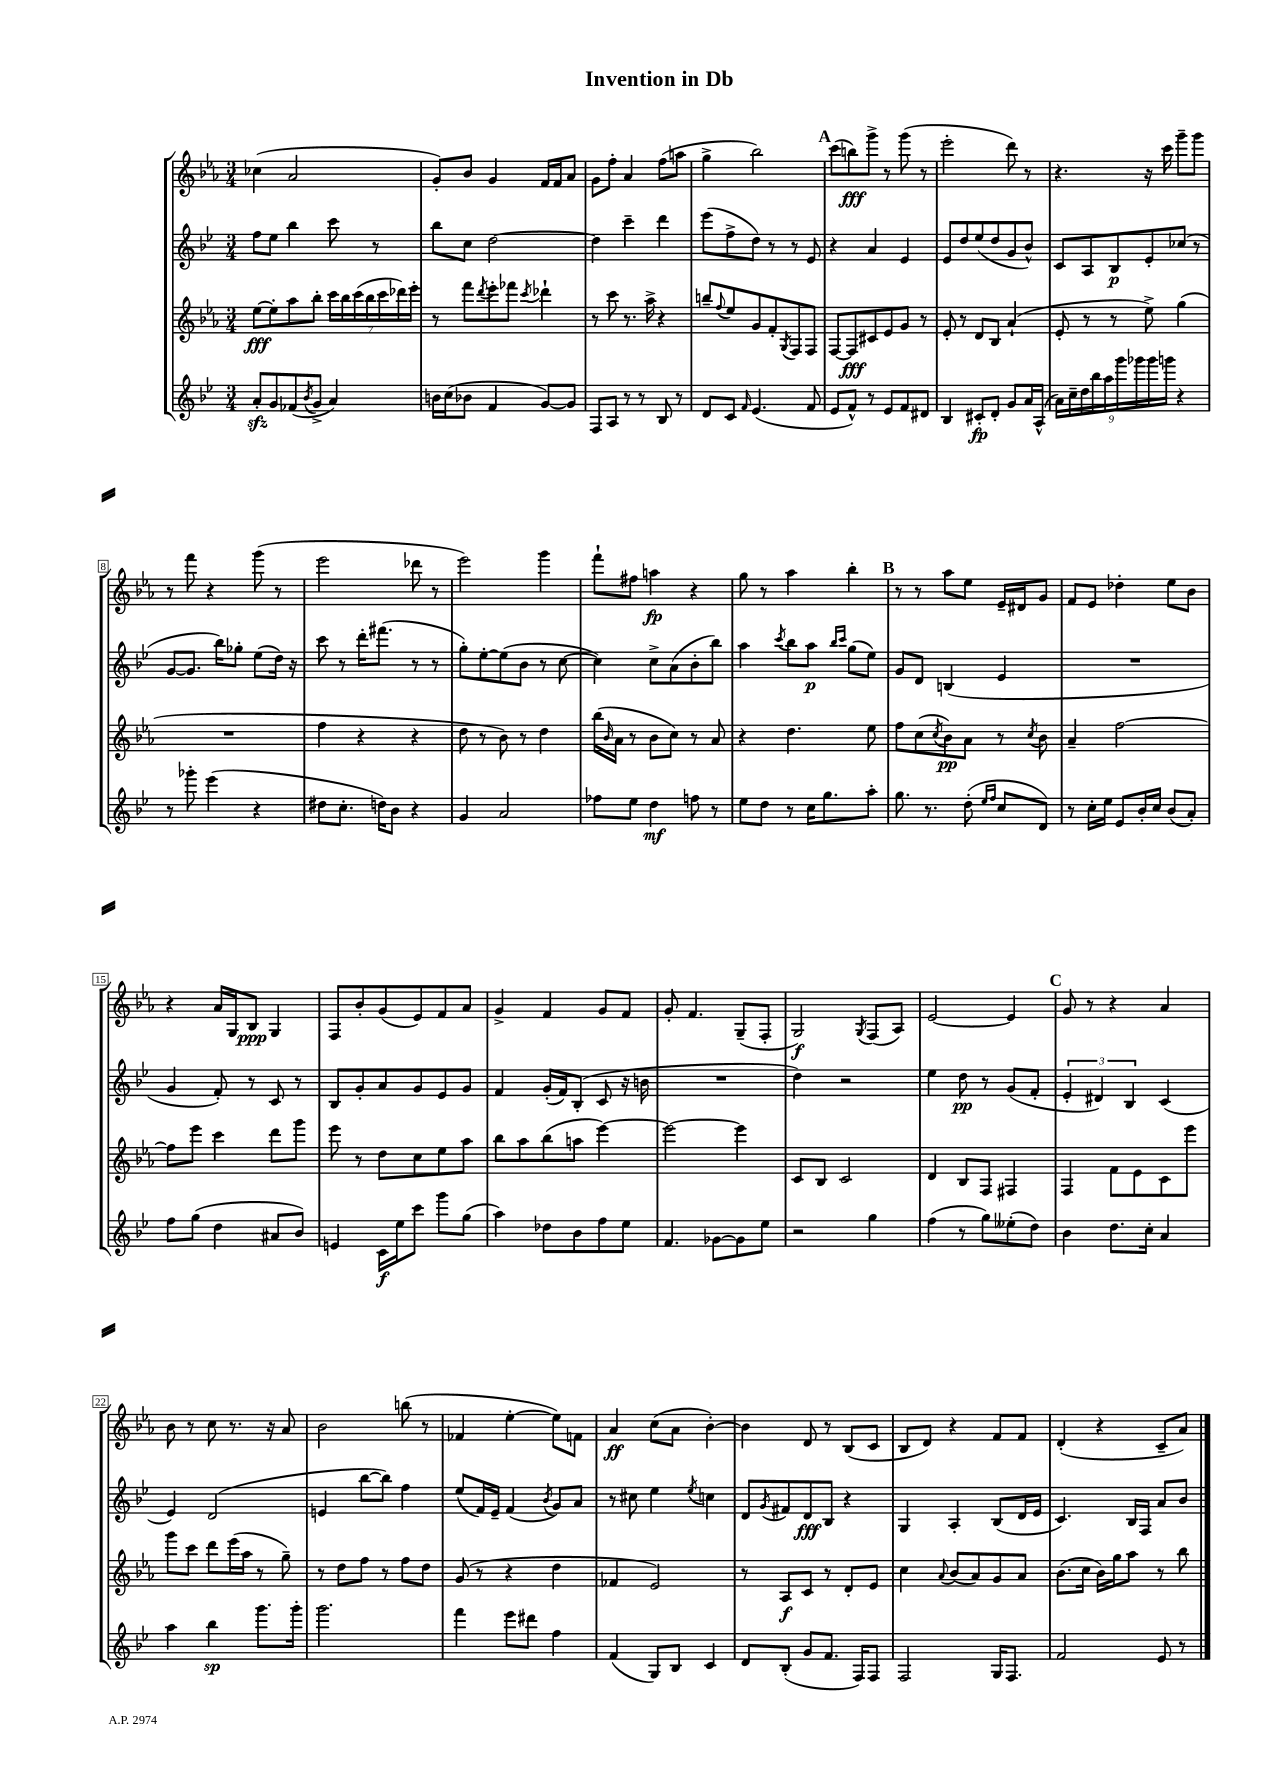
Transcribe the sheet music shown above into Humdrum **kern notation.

**kern	**kern	**kern	**kern
*staff4	*staff3	*staff2	*staff1
*clefG2	*clefG2	*clefG2	*clefG2
*k[b-e-]	*k[b-e-a-]	*k[b-e-]	*k[b-e-a-]
*M3/4	*M3/4	*M3/4	*M3/4
8a'/L	[8ee-\L	8ff\L	(4cc-\
8g/	8ee-'\]	8ee-\J	.
(8f-/	8aa-\	4bb-\	2a-/
8qb-/	.	.	.
8g^/J	8bb-'\J	.	.
4a/)	28ccc\LL	8ccc\	.
.	28bb-\	.	.
.	(28ccc\	.	.
.	28bb-\	.	.
.	.	8r	.
.	28ccc\	.	.
.	28ddd-\)	.	.
.	28eee-'\JJ	.	.
=	=	=	=
16b\LL	8r	8bb-\L	8g'/L)
(16cc\J	.	.	.
8b-\J	8fff\L	8cc\J	8b-/J
.	8qddd/	.	.
4f/	8eee-'\	[2dd\	4g/
.	8fff-\J	.	.
.	8qccc/	.	.
[8g/L)	4ddd-`\	.	16f/LL
.	.	.	16f/J
8g/]J	.	.	8a-/J
=	=	=	=
8F/L	8r	4dd\]	8g\L
8A/J	8ccc\	.	8ff'\J
8r	8.r	4ccc~\	4a-/
8r	.	.	.
.	16aa-^\	.	.
8B-/	4r	4ddd\	(8ff\L
8r	.	.	8aa\J
=	=	=	=
8d/L	8bb~/L	(8eee-\L	4gg^\
.	8qqff/	.	.
8c/J	8ee-/	8ff^\	.
16qqf/	.	.	.
(4.e-/	8g/	8dd\J)	2bb-\)
.	8f'/	8r	.
.	8qG/	.	.
.	8F/	8r	.
8f/	8F/J	8e-/	.
=	=	=	=
8e-/L	[8F/L	4r	(8ccc\L
8f^^/J)	8F/]	.	8bb\)
8r	8c#/	4a/	8ggg^\J
8e-/L	8e-/	.	8r
8f/	8g/J	4e-/	(8ggg\
8d#/J	8r	.	8r
=	=	=	=
4B-/	8e-'/	8e-/L	2eee-'\
.	8r	8dd/	.
8c#'/L	8d/L	(8ee-/	.
8d'/J	8B-/J	8dd/	.
8g/L	(4a-`/	8g/	8ddd\)
16a/L	.	8b-^^/J)	8r
(16A^^/JJ	.	.	.
=	=	=	=
18a\LL)	8e-'/	8c/L	4.r
18cc~\	.	.	.
18dd\	.	.	.
.	8r	8A/	.
18bb-\	.	.	.
18aa\	.	.	.
.	8r	8B-/	.
18ggg\	.	.	.
18ggg-\	.	.	.
.	8ee-^\)	8e-'/	16r
18ggg-\	.	.	.
.	.	.	16ccc\
18ggg\JJ	.	.	.
4r	(4gg\	(8cc-/J	8ggg~\L
.	.	8r	8ggg\J
=	=	=	=
8r	2.r	[8g/L	8r
8ggg-'\	.	8.g/]J	8fff\
(4eee-\	.	.	4r
.	.	16bb-\LK)	.
.	.	8gg-'\J	.
4r	.	(8ee-\L	(8ggg\
.	.	16dd\Jk)	8r
.	.	16r	.
=	=	=	=
8dd#\L	4ff\	8ccc\	2eee-\
8.cc'\J	.	8r	.
.	4r	16ddd'\LK	.
16dd\LK)	.	(8.fff#\J	.
8b-\J	.	.	.
4r	4r	8r	8ddd-\
.	.	8r	8r
=	=	=	=
4g/	8dd\	8gg'\L)	2eee-\)
.	8r	[8ee-'\	.
2a/	8b-\)	(8ee-\]	.
.	8r	8b-\J	.
.	4dd\	8r	4ggg\
.	.	[8cc\	.
=	=	=	=
8ff-\L	(16bb-\LL	4cc\])	8fff`\L
.	16qqb-/	.	.
.	16a-\JJ	.	.
8ee-\J	8r	.	8ff#\J
4dd\	8b-\L	8cc^\L	4aa\
.	8cc\J)	(8a\	.
8ff\	8r	8b-'\	4r
8r	8a-/	8bb-\J)	.
=	=	=	=
8ee-\L	4r	4aa\	8gg\
8dd\J	.	.	8r
.	.	8qccc/	.
8r	4.dd\	8bb-\L	4aa-\
16cc\LK	.	8aa\J	.
8.gg\	.	.	.
.	.	16qqbb-/LL	.
.	.	16qqccc/JJ	.
.	.	(8gg\L	4bb-'\
8aa'\J	8ee-\	8ee-\J)	.
=	=	=	=
8.gg\	8ff\L	8g/L	8r
.	(8cc\	8d/J	8r
8.r	.	.	.
.	8qcc/	.	.
.	8b-\)	(4B/	8aa-\L
(8dd'\	8a-\J	.	8ee-\J
16qqee-/LL	.	.	.
16qqff/JJ	.	.	.
8cc/L	8r	4e-/	16e-~/LL
.	.	.	16d#/J
.	8qcc/	.	.
8d/J)	8b-\	.	8g/J
=	=	=	=
8r	4a-~/	2.r	8f/L
16cc'\LL	.	.	8e-/J
16ee-\JJ	.	.	.
8e-/L	[2ff\	.	4dd-'\
16b-'/L	.	.	.
16cc/JJ	.	.	.
(8b-/L	.	.	8ee-\L
8a'/J)	.	.	8b-\J
=	=	=	=
8ff\L	8ff\]L	4g/	4r
(8gg\J	8eee-\J	.	.
4dd\	4ccc\	8f'/)	16a-/LL
.	.	.	16G/J
.	.	8r	8B-/J
8a#/L	8ddd\L	8c/	4G/
8b-/J)	8ggg\J	8r	.
=	=	=	=
4e/	8eee-\	8B-/L	8F/L
.	8r	8g'/	8b-'/
16c\LL	8dd\L	8a/	(8g/
16ee-\J	.	.	.
8ccc\J	8cc\	8g/	8e-/)
8ggg\L	8ee-\	8e-/	8f/
(8gg\J	8aa-\J	8g/J	8a-/J
=	=	=	=
4aa\)	8bb-\L	4f/	4g^/
.	8aa-\	.	.
8dd-\L	(8bb-\	(16g'/LL	4f/
.	.	16f/J)	.
8b-\	8aa\J	(8B-'/J	.
8ff\	[4eee-\)	8c/	8g/L
8ee-\J	.	16r	8f/J
.	.	16b\	.
=	=	=	=
4.f/	2eee-\_	2.r	8g'/
.	.	.	4.f/
[8g-\L	.	.	.
8g-\]	4eee-\]	.	(8G~/L
8ee-\J	.	.	8F'/J
=	=	=	=
2r	8c/L	4dd\)	2G/)
.	8B-/J	.	.
.	2c/	2r	.
.	.	.	8qG/
4gg\	.	.	(8F/L
.	.	.	8A-/J)
=	=	=	=
(4ff\	4d/	4ee-\	[2e-/
8r	8B-/L	8dd\	.
8gg\L)	8F/J	8r	.
(8ee--'\	4F#/	(8g/L	4e-/]
8dd\J)	.	8f'/J	.
=	=	=	=
4b-\	4F/	6e-'/	8g/
.	.	.	8r
.	.	6d#/)	.
8.dd\L	8f\L	.	4r
.	.	6B-/	.
.	8e-\	.	.
16cc'\Jk	.	.	.
4a/	8c\	(4c/	4a-/
.	8eee-\J	.	.
=	=	=	=
4aa\	8ggg\L	4e-/)	8b-\
.	8ccc\J	.	8r
4bb-\	8ddd\L	(2d/	8cc\
.	(16eee-\L	.	8.r
.	16aa-\JJ	.	.
8.ggg\L	8r	.	.
.	.	.	16r
.	8gg~\)	.	8a-/
16ggg'\Jk	.	.	.
=	=	=	=
2.ggg\	8r	4e/	2b-\
.	8dd\L	.	.
.	8ff\J	[8bb-\L	.
.	8r	8bb-\]J)	.
.	8ff\L	4ff\	(8bb\
.	8dd\J	.	8r
=	=	=	=
4fff\	(8g/	(8ee-/L	4f-/
.	8r	16f/L)	.
.	.	16e-~/JJ	.
8eee-\L	4r	(4f/	[4ee-'\
8ddd#\J	.	.	.
.	.	8qb-/	.
4ff\	4dd\	8g/L)	8ee-\]L)
.	.	8a/J	8f\J
=	=	=	=
(4f/	4f-/	8r	4a-/
.	.	8cc#\	.
8G/L)	2e-/)	4ee-\	(8cc\L
8B-/J	.	.	8a-\J
.	.	8qee-/	.
4c/	.	4cc\	[4b-'\)
=	=	=	=
8d/L	8r	8d/L	4b-\]
.	.	8qg/	.
(8B-'/J	8A-/L	8f#/	.
8g/L	8c/J	8d/	8d/
8.f/J	8r	8B-/J	8r
.	8d'/L	4r	(8B-/L
16F/LK)	.	.	.
8F/J	8e-/J	.	8c/J
=	=	=	=
2F/	4cc\	4G/	8B-/L
.	.	.	8d/J)
.	8qqa-/	.	.
.	(8b-/L	4A'/	4r
.	8a-/)	.	.
16G/LK	8g/	(8B-/L	8f/L
8.F/J	.	.	.
.	8a-/J	16d/L	8f/J
.	.	16e-/JJ	.
=	=	=	=
2f/	(8.b-\L	4.c/)	(4d'/
.	16cc\Jk	.	.
.	16b-\LL)	.	4r
.	16gg\J	.	.
.	8aa-\J	16B-/LL	.
.	.	16F/JJ	.
8e-/	8r	8a/L	8c~/L
8r	8bb-\	8b-/J	8a-/J)
==	==	==	==
*-	*-	*-	*-
